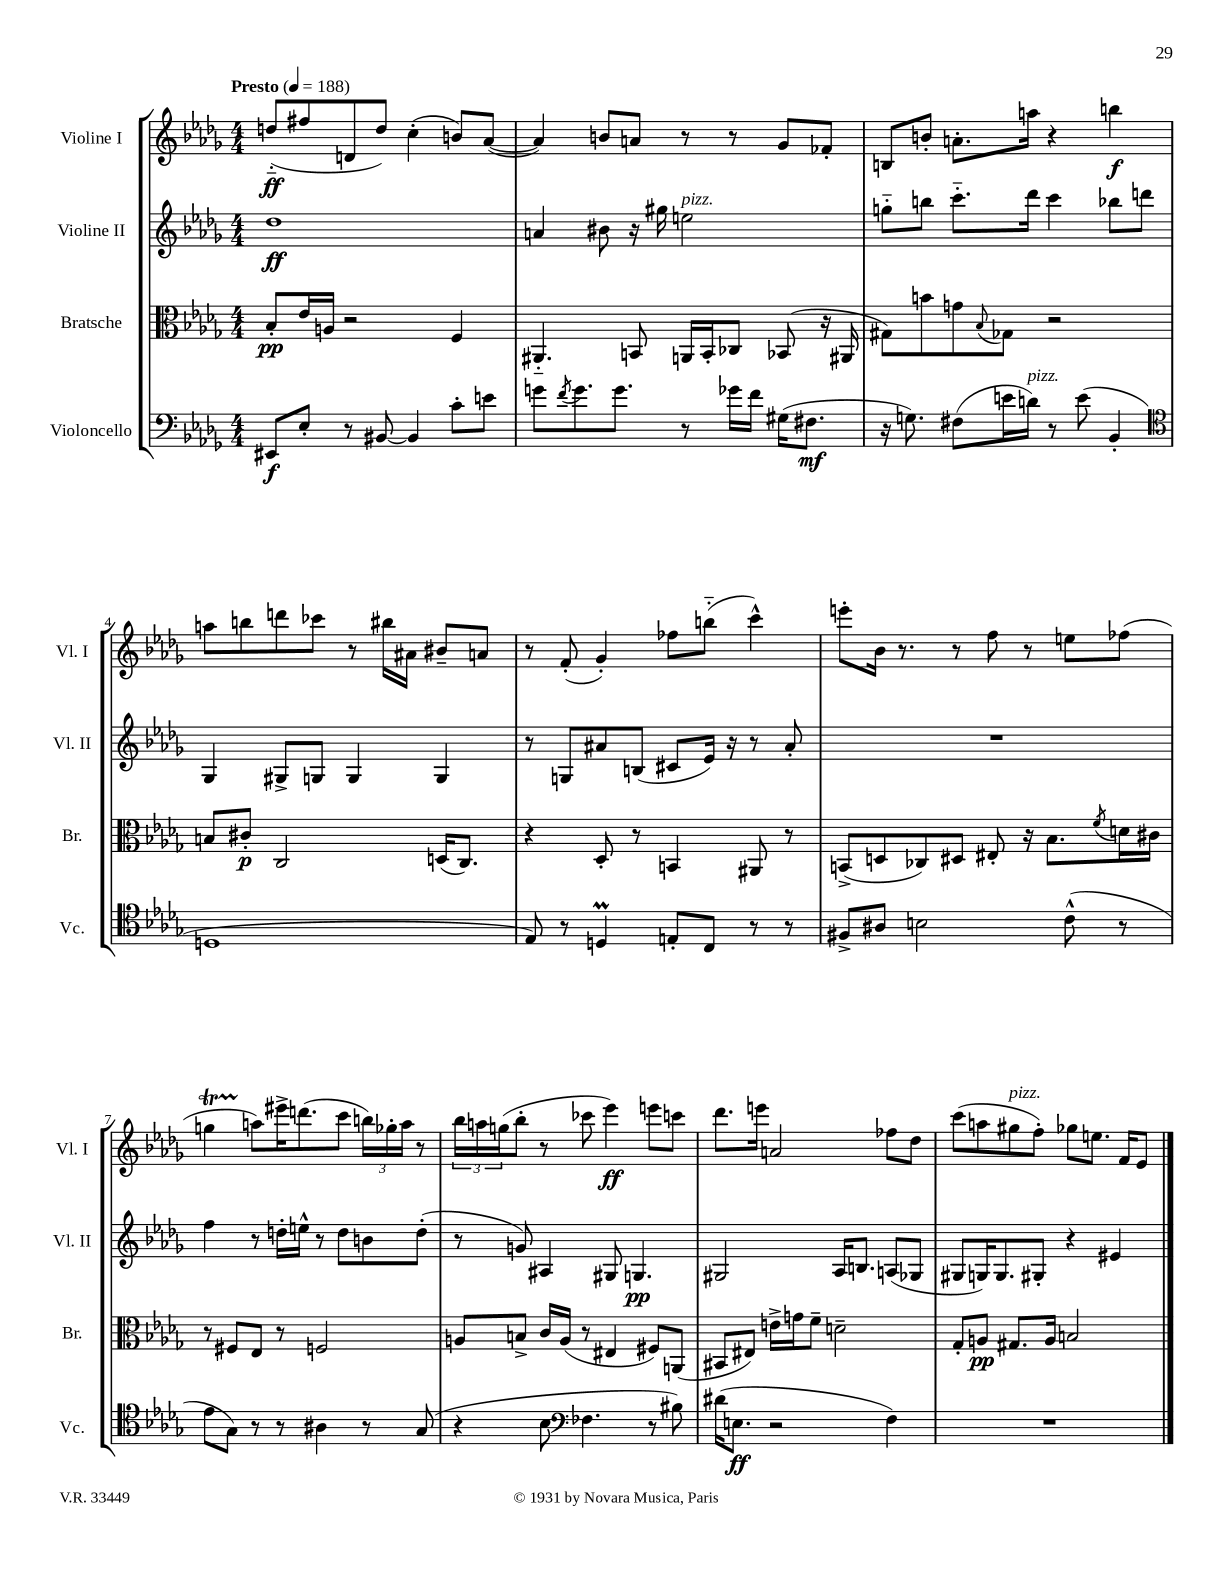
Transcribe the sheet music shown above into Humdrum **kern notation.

**kern	**kern	**kern	**kern
*staff4	*staff3	*staff2	*staff1
*clefF4	*clefC3	*clefG2	*clefG2
*k[b-e-a-d-g-]	*k[b-e-a-d-g-]	*k[b-e-a-d-g-]	*k[b-e-a-d-g-]
*M4/4	*M4/4	*M4/4	*M4/4
*MM188	*MM188	*MM188	*MM188
8EE#	8B-'	1dd-	(8dd'~
8E-'	16e-	.	8ff#
.	16A	.	.
8r	2r	.	8d
[8BB#	.	.	8dd)
4BB#]	.	.	(4cc'
8c'	4F	.	8b)
8e	.	.	([8a-
=	=	=	=
8g	4.AA#'~	4a	4a-])
8qf	.	.	.
8.g	.	.	.
.	.	8b#	8b
8.g	.	.	.
.	8BB	16r	8a
.	.	16gg#	.
8r	16AA	2ee	8r
.	16BB'	.	.
16g-	8C-	.	8r
16f	.	.	.
(16G#	(8BB-	.	8g-
8.F#	.	.	.
.	16r	.	8f-'
.	16AA#	.	.
=	=	=	=
16r	8G#)	8gg'~	8B
8.G)	.	.	.
.	8b	8bb	8b'
(8F#	8g	8.ccc'~	8.a'
.	8qqB-	.	.
16e	8G-	.	.
16d)	.	16ddd-	16aa
8r	2r	4ccc	4r
(8e	.	.	.
4BB-'	.	8bb-	4bb
.	.	8ddd	.
=	=	=	=
*clefC4	*	*	*
1D	8B	4G-	8aa
.	8c#'	.	8bb
.	2C	8G#^	8ddd
.	.	8G	8ccc-
.	.	4G	8r
.	.	.	16bb#
.	.	.	16a#
.	(16D	4G	8b#~
.	8.C)	.	.
.	.	.	8a
=	=	=	=
8E-)	4r	8r	8r
8r	.	8G	(8f'
4D	8D-'	8a#	4g-')
.	8r	(8B	.
8E'	4BB	8c#	8ff-
8C	.	16e-)	(8bb'~
.	.	16r	.
8r	8AA#	8r	4ccc^^)
8r	8r	8a#'	.
=	=	=	=
8F#^	(8BB^	1r	8eee'
8A#	8D	.	16b-
.	.	.	8.r
2B	8C-)	.	.
.	8D#	.	8r
.	8E#'	.	8ff
.	16r	.	8r
.	8.B-	.	.
(8c^^	.	.	8ee
.	8qf	.	.
8r	16d	.	(8ff-
.	16c#	.	.
=	=	=	=
8e-	8r	4ff	4gg
8G-)	8F#	.	.
8r	8E-	8r	8aa)
8r	8r	16dd'	16eee#^
.	.	16ee^^	(8.ddd
4A#	2F	8r	.
.	.	8dd	8ccc
8r	.	8b	24bb)
.	.	.	24gg-'
.	.	.	24aa
(8G-	.	(8dd'	8r
=	=	=	=
4r	8A	8r	24bb-
.	.	.	24aa
.	.	.	(24gg
.	8B^	8g)	8bb-'
8B-	16c	4A#	8r
.	(16A	.	.
*clefF4	*	*	*
4.F-	8r	.	8ccc-
.	4E#	8G#	4eee-)
.	.	4.G	.
8r	8F#)	.	8eee
8B#)	(8AA	.	8ccc
=	=	=	=
(16d#	8BB#	2G#	8.ddd-
8.E	.	.	.
.	8E#)	.	.
.	.	.	16eee
2r	16e^	.	2a
.	16g	.	.
.	8f~	.	.
.	2d~	16A-	.
.	.	8.B	.
4F)	.	(8A	8ff-
.	.	8G-	8dd-
=	=	=	=
1r	8G-'	8G#	(8ccc
.	8A	16G)	8aa
.	.	8.G	.
.	8.G#	.	8gg#
.	.	8G#'	8ff')
.	16A	.	.
.	2B	4r	8gg-
.	.	.	8.ee
.	.	4e#	.
.	.	.	16f
.	.	.	8e-
==	==	==	==
*-	*-	*-	*-
